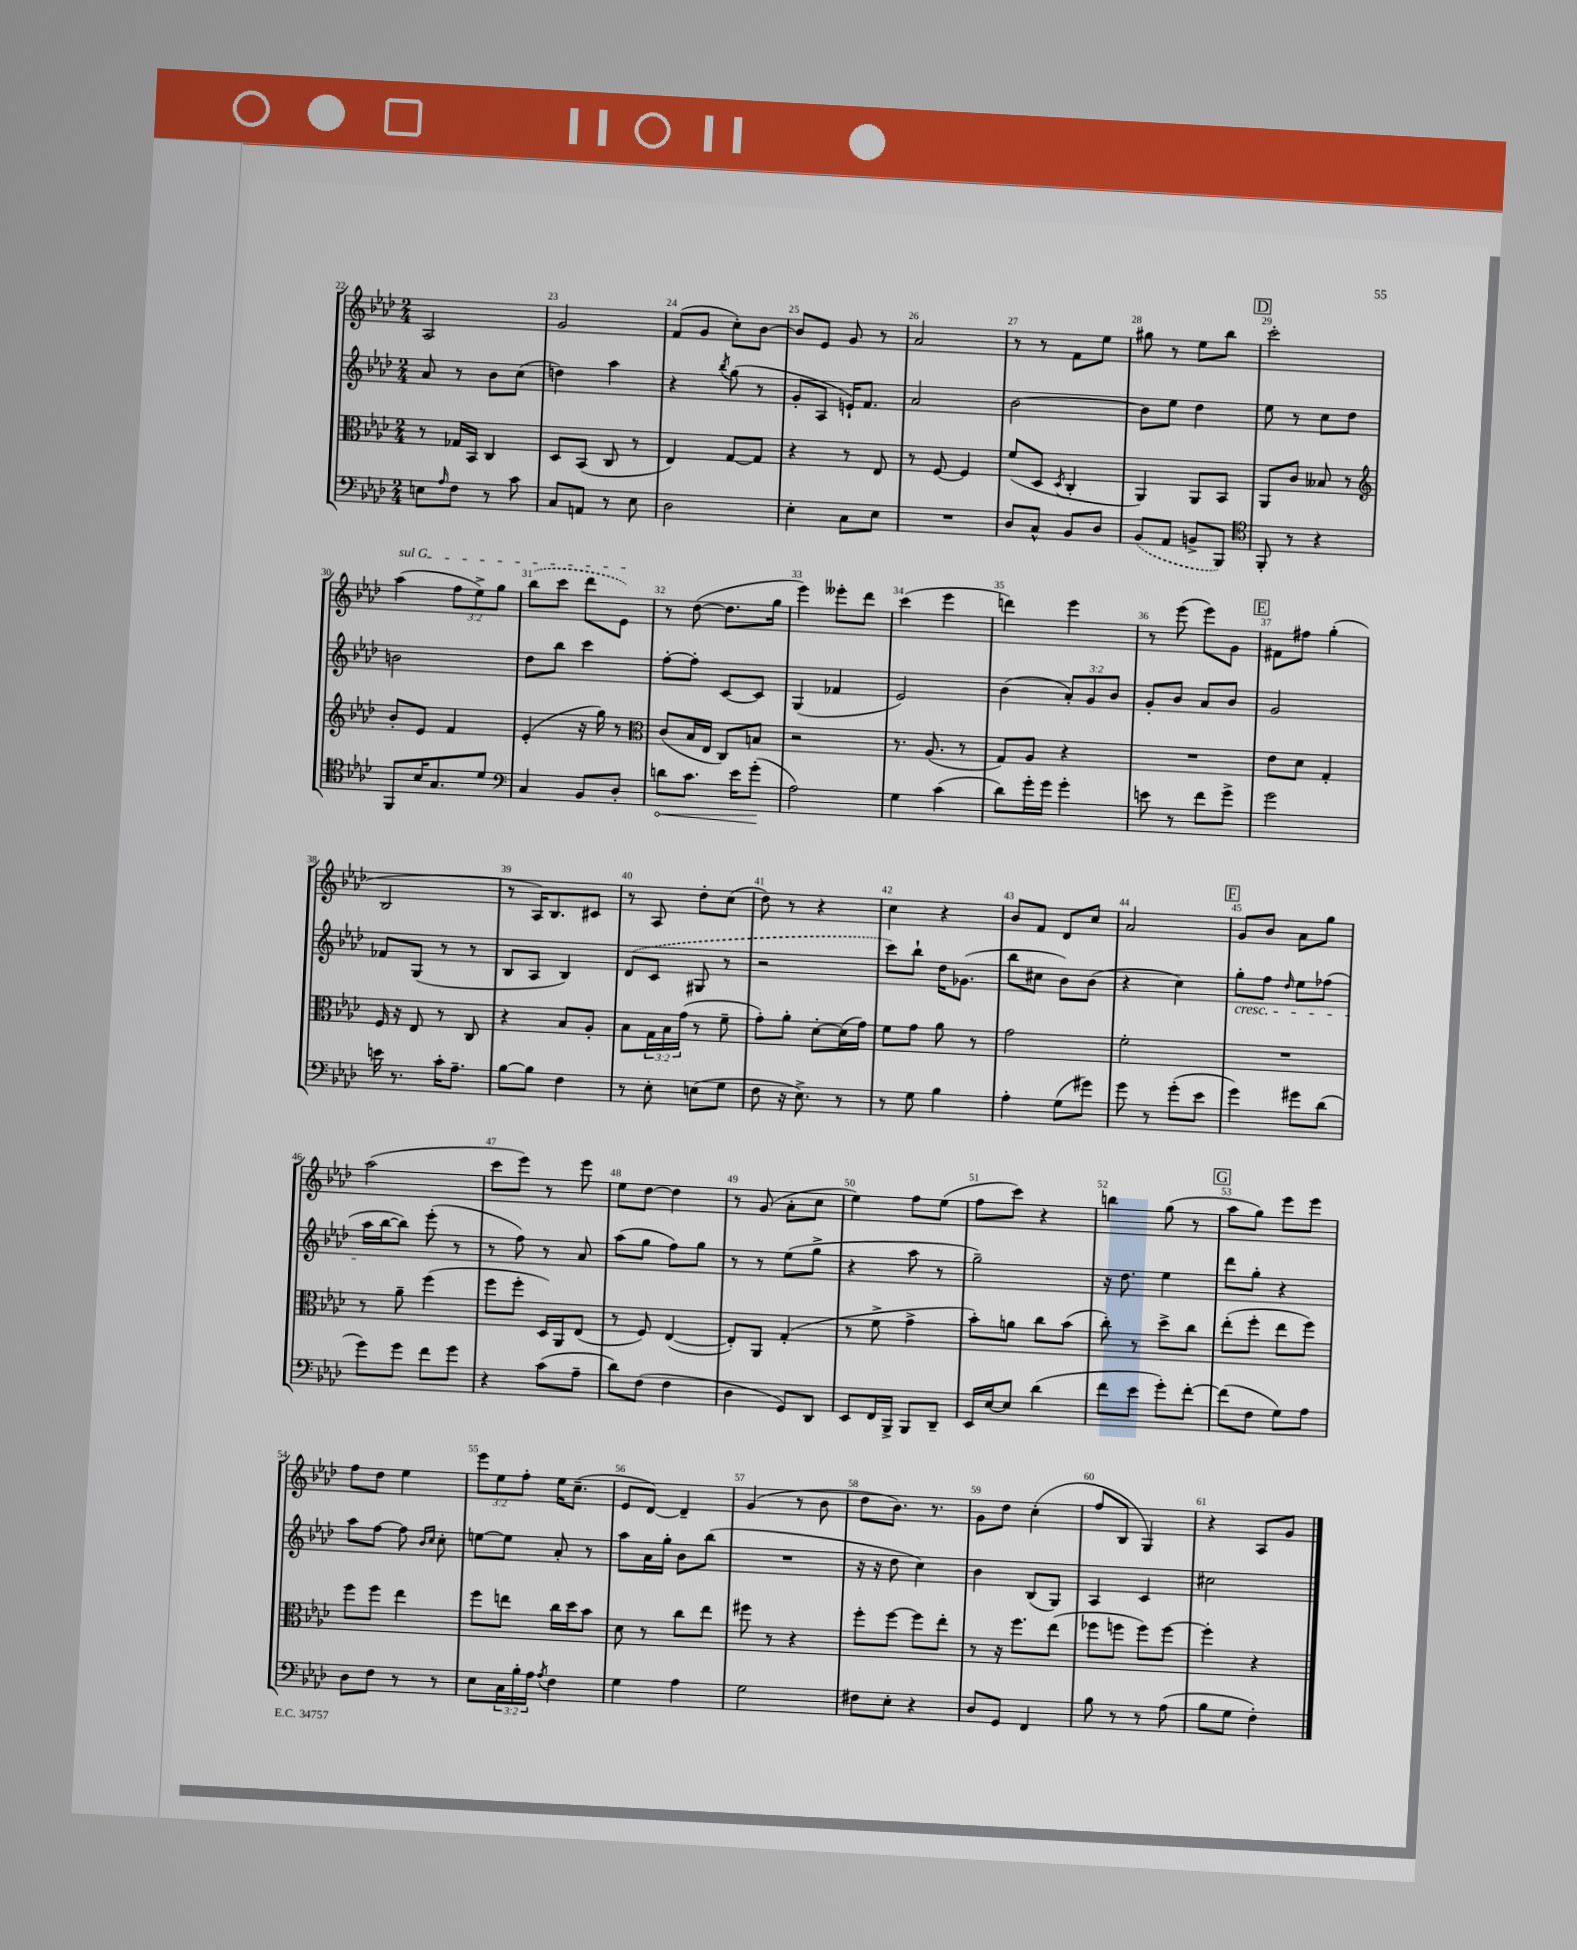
<<
\new StaffGroup <<
\new Staff = "s0" {
    \clef treble \key aes \major \numericTimeSignature \time 2/4 \override Staff.TupletNumber.text = #tuplet-number::calc-fraction-text
    aes2 |
    g'2 |
    f'8( g'8 c''8-.) bes'8~ |
    bes'8 ees'8 g'8 r8 |
    aes'2 |
    r8 r8 f'8 ees''8 |
    gis''8 r8 ees''8 bes''8 |
    \mark \markup { \box "D" } c'''2-. |
    \once \override TextSpanner.bound-details.left.text = \markup { \italic "sul G" } aes''4\startTextSpan( \tuplet 3/2 { f''8 ees''8->) g''8 } |
    \once \slurDashed bes''8( c'''8 des'''8 ees'8\stopTextSpan) |
    r8 des''8~( des''8. g''16 |
    ees'''4) eeses'''8-. des'''8 |
    c'''4( ees'''4 |
    d'''4) ees'''4 |
    r8 ees'''8( ees'''8) g'8 |
    \mark \markup { \box "E" } fis'8 fis''8 g''4-.( |
    bes2 |
    r8 aes16) bes8. cis'8 |
    r8 aes8 des''8-. c''8( |
    des''8) r8 r4 |
    c''4 r4 |
    bes'8 f'8 des'8 c''8 |
    aes'2 |
    \mark \markup { \box "F" } g'8 bes'8 aes'8 g''8 |
    aes''2( |
    c'''8 ees'''8) r8 ees'''8 |
    ees''8 des''8~ des''4 |
    r8 g'8( aes'8-. c''8 |
    ees''4) f''8 ees''8( |
    f''8 c'''8) r4 |
    b''4 g''8( r8 |
    \mark \markup { \box "G" } aes''8 g''8) ees'''8 ees'''8 |
    f''8 des''8 ees''4 |
    \tuplet 3/2 { ees'''8 ees''8 f''8-. } ees''16 c''8.--( |
    ees'8 des'8~) des'4-- |
    g'4( r8 bes'8 |
    des''8 bes'8.) r8. |
    g'8 des''8 c''4-.( |
    f''8 bes8 g4) |
    r4 aes8 g'8 \bar "|." |
}
\new Staff = "s1" {
    \clef treble \key aes \major \numericTimeSignature \time 2/4 \override Staff.TupletNumber.text = #tuplet-number::calc-fraction-text
    aes'8 r8 bes'8 c''8( |
    d''4) aes''4 |
    r4 \acciaccatura { bes''8 } g''8( r8 |
    g'8-. aes8 e'16-!) f'8. |
    aes'2 |
    bes'2~ |
    bes'8 ees''8 des''4 |
    \mark \markup { \box "D" } ees''8 r8 c''8 des''8 |
    b'2 |
    des''8 bes''8 c'''4 |
    f''8~-. f''8-. c'8~ c'8 |
    g4( fes'4 |
    ees'2) |
    bes'4( \tuplet 3/2 { aes'8-.) g'8 bes'8 } |
    g'8-. bes'8 aes'8 bes'8 |
    \mark \markup { \box "E" } g'2 |
    fes'8 g8( r8 r8 |
    bes8 aes8 bes4) |
    \once \slurDashed des'8( c'8 gis8 r8 |
    r2 |
    c'''8) bes''8-! des''16 ges'8.( |
    bes''8 cis''8 bes'8) bes'8( |
    r4 c''4) |
    \mark \markup { \box "F" } g''8-.\cresc f''8 \grace { des''16 } ees''8 fes''8( |
    aes''16\! bes''16~ bes''8) ees'''8-.( r8 |
    r8 f''8) r8 aes'8 |
    aes''8( g''8 f''8) g''8 |
    r8 r8 ees''8( g''8-> |
    r4 aes''8 r8 |
    g''2--) |
    r16 des''8. ees''4 |
    \mark \markup { \box "G" } des'''8 g''8-. r4 |
    aes''8 f''8~ f''8 \grace { bes'16 c''16 } c''8-. |
    e''8~ e''8 aes'8-. r8 |
    aes''8 aes'16 g''16-. bes'8 bes''8( |
    R2 |
    r16 r16 des''8 c''4) |
    bes'4 bes8( g8) |
    aes4 c'4 |
    cis''2 \bar "|." |
}
\new Staff = "s2" {
    \clef alto \key aes \major \numericTimeSignature \time 2/4 \override Staff.TupletNumber.text = #tuplet-number::calc-fraction-text
    r8 ges16 bes,16 c4 |
    des8 bes,8( c8 r8 |
    ees4) g8~ g8 |
    r4 r8 ees8 |
    r8 f8~ f4 |
    f'8( des8 \acciaccatura { des8 } c4-. |
    aes,4) aes,8 bes,8 |
    \mark \markup { \box "D" } aes,8 c'8 beses8 r8 |
    \clef treble bes'8-. ees'8 f'4 |
    ees'4-.( r16 g''16) r8 |
    \clef alto c'8( bes16 ees16 c8) b8 |
    r2 |
    r8. aes8.( r8 |
    g8) aes8 r4 |
    R2 |
    \mark \markup { \box "E" } ees'8 des'8 g4-. |
    f16 r16 ees8 r8 c8 |
    r4 bes8 aes8-. |
    bes8 \tuplet 3/2 { g16 bes16 g'16( } r8 f'8-- |
    g'8-.) aes'8-. des'8~-. des'16( g'16) |
    f'8 g'8 aes'8 r8 |
    g'2 |
    f'2-. |
    \mark \markup { \box "F" } R2 |
    r8 aes'8-- f''4( |
    f''8 f''8-. des16) aes,16 ees8( |
    r8 f8) ees4~( |
    ees8-.) aes,8 g4-.( |
    r8 f'8-> g'4-> |
    bes'8-.) a'8 c''8 bes'8( |
    c''8-.) r8 des''8-> c''8 |
    \mark \markup { \box "G" } ees''8-.( f''8-. ees''8 f''8) |
    f''8 f''8 ees''4 |
    f''8 e''8 c''16 des''16 bes'8 |
    des'8 r8 c''8 ees''8 |
    fis''8 r8 r4 |
    f''8-. f''8~ f''8 ees''8-. |
    r8 r16 f''8. ees''8( |
    fes''8 f''8 f''8) f''8~ |
    f''4-. r4 \bar "|." |
}
\new Staff = "s3" {
    \clef bass \key aes \major \numericTimeSignature \time 2/4 \override Staff.TupletNumber.text = #tuplet-number::calc-fraction-text
    e8 \grace { aes16 } f8 r8 c'8 |
    c8 a,8 r8 ees8 |
    des2 |
    ees4-. c8 ees8 |
    R2 |
    des8 c8-^ bes,8 des8 |
    \once \slurDashed bes,8( aes,8 b,8-> bes,,8) |
    \mark \markup { \box "D" } \clef tenor f,8-. r8 r4 |
    f,8 bes16 g8. des'8 |
    \clef bass c4 bes,8 des8-. |
    \once \override Hairpin.circled-tip = ##t d'8\< c'8. ees'16 g'8-.\!( |
    aes2) |
    g4 c'4( |
    des'8) g'16-. g'16 g'4-. |
    e'8 r8 f'8 g'8-> |
    \mark \markup { \box "E" } g'2 |
    e'16 r8. c'16-. aes8.-- |
    bes8~ bes8 f4 |
    r8 ees8-. e8( g8 |
    f8 r16 ees8.->) r8 |
    r8 g8 bes4 |
    aes4-. g8( gis'8) |
    g'8 r8 g'8-.( ees'8 |
    \mark \markup { \box "F" } g'4) gis'8 des'8( |
    g'8) g'8 f'8 g'8 |
    r4 c'8( aes8-- |
    des'8) f8( f4 |
    des4 g,8) des,8 |
    ees,8 f,16 bes,,16-> bes,,8 des,8-- |
    ees,16 ees16~ ees8 des'4( |
    f'8 ees'8 g'8-.) f'8~-. |
    \mark \markup { \box "G" } f'8( f8 g8) aes8 |
    des8 f8 r8 r8 |
    ees8 \tuplet 3/2 { c16 bes16-. aes16 } \acciaccatura { aes8 } f4 |
    g4 aes4 |
    g2 |
    fis8 ees8-. r4 |
    des8 g,8 f,4 |
    bes8 r8 r8 aes8( |
    bes8 g8 f4-.) \bar "|." |
}
>>
>>
\layout { \context { \Score currentBarNumber = #22 \override BarNumber.break-visibility = ##(#f #t #t) barNumberVisibility = #all-bar-numbers-visible } }
